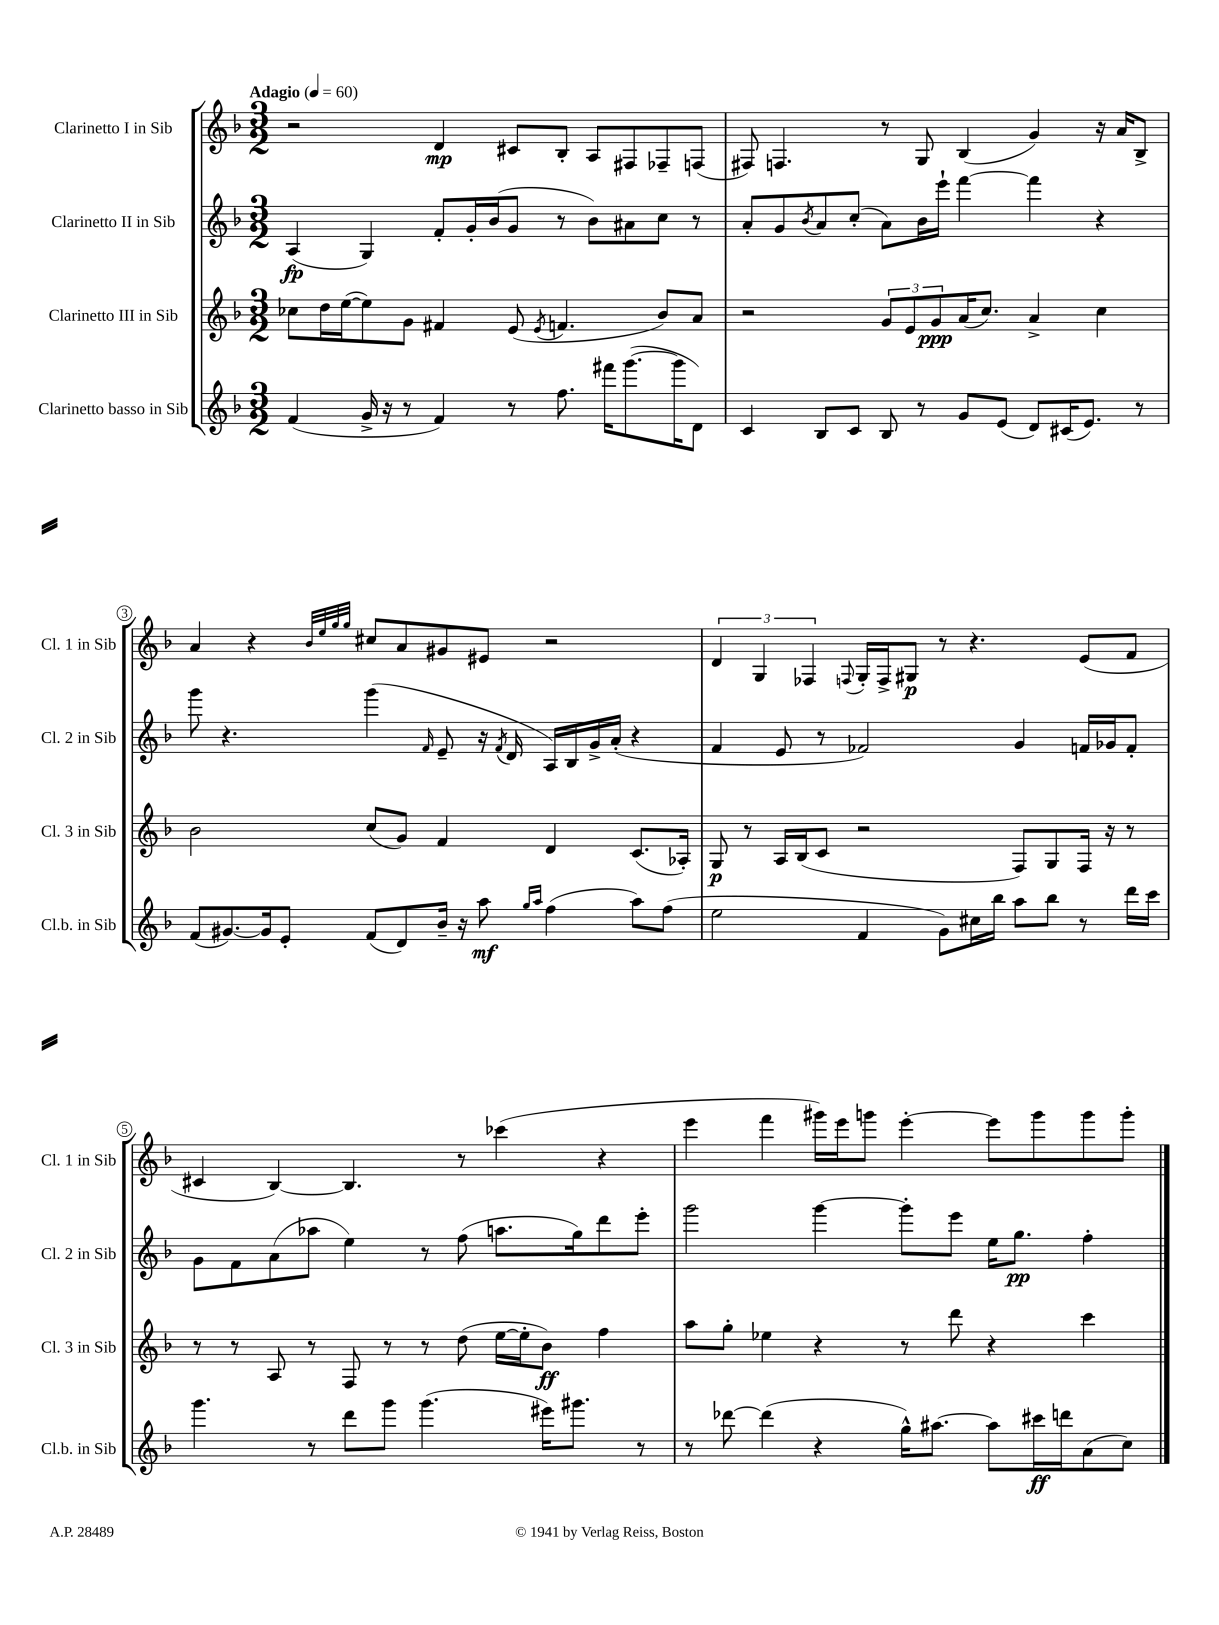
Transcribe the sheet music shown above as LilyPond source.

<<
\new StaffGroup <<
\new Staff = "s0" \with { instrumentName = "Clarinetto I in Sib" shortInstrumentName = "Cl. 1 in Sib" } {
    \clef treble \key f \major \numericTimeSignature \time 3/2 \tempo "Adagio" 4 = 60
    r2 d'4\mp cis'8 bes8-. a8 fis8 fes8-- f8( |
    fis8) f4. r8 g8 bes4( g'4) r16 a'16 bes8-> |
    a'4 r4 \grace { bes'32 e''32 g''32 g''32 } cis''8 a'8 gis'8 eis'8 r2 |
    \tuplet 3/2 { d'4 g4 fes4 } \appoggiatura { f8 } g16-. f16-> gis8\p r8 r4. e'8( f'8 |
    cis'4 bes4~) bes4. r8 ces'''4( r4 |
    e'''4 f'''4 gis'''16) e'''16 g'''8 e'''4~-. e'''8 g'''8 g'''8 g'''8-. \bar "|." |
}
\new Staff = "s1" \with { instrumentName = "Clarinetto II in Sib" shortInstrumentName = "Cl. 2 in Sib" } {
    \clef treble \key f \major \numericTimeSignature \time 3/2
    a4\fp( g4) f'8-. g'16-. bes'16( g'8 r8 bes'8) ais'8 c''8 r8 |
    a'8-. g'8 \acciaccatura { bes'8 } a'8 c''8-.( a'8) bes'16 e'''16-! f'''4~ f'''4 r4 |
    g'''8 r4. g'''4( \grace { f'16 } e'8-- r16 \acciaccatura { f'8 } d'16 a16) bes16 g'16-> a'16-.( r4 |
    f'4 e'8 r8 fes'2) g'4 f'16 ges'16 f'8-. |
    g'8 f'8 a'8( aes''8 e''4) r8 f''8( a''8. g''16) d'''8 e'''8-. |
    g'''2 g'''4~ g'''8-. e'''8 e''16 g''8.\pp f''4-. \bar "|." |
}
\new Staff = "s2" \with { instrumentName = "Clarinetto III in Sib" shortInstrumentName = "Cl. 3 in Sib" } {
    \clef treble \key f \major \numericTimeSignature \time 3/2
    ces''8 d''16 e''16~( e''8) g'8 fis'4 e'8( \acciaccatura { e'8 } f'4. bes'8) a'8 |
    r2 \tuplet 3/2 { g'8 e'8 g'8\ppp } a'16( c''8.) a'4-> c''4 |
    bes'2 c''8( g'8) f'4 d'4 c'8.( aes16-.) |
    g8\p r8 a16 bes16( c'8 r2 f8) g8 f16 r16 r8 |
    r8 r8 a8 r8 f8 r8 r8 d''8( e''16~ e''16-. bes'8\ff) f''4 |
    a''8 g''8-. ees''4 r4 r8 d'''8 r4 c'''4 \bar "|." |
}
\new Staff = "s3" \with { instrumentName = "Clarinetto basso in Sib" shortInstrumentName = "Cl.b. in Sib" } {
    \clef treble \key f \major \numericTimeSignature \time 3/2
    f'4( g'16-> r16 r8 f'4) r8 f''8. fis'''16 g'''8.~( g'''16 d'8) |
    c'4 bes8 c'8 bes8 r8 g'8 e'8( d'8) cis'16( e'8.) r8 |
    f'8( gis'8.~) gis'16 e'8-. f'8( d'8) bes'16-- r16 a''8\mf \grace { g''16 a''16 } f''4( a''8) f''8( |
    e''2 f'4 g'8) cis''16 bes''16 a''8 bes''8 r8 d'''16 c'''16 |
    g'''4. r8 d'''8 g'''8 g'''4.( eis'''16) gis'''8. r8 |
    r8 des'''8~ des'''4( r4 g''16-^) ais''8.~ ais''8 cis'''16\ff d'''16 a'8( c''8) \bar "|." |
}
>>
>>
\layout { \context { \Score \override BarNumber.stencil = #(make-stencil-circler 0.1 0.3 ly:text-interface::print) } }
